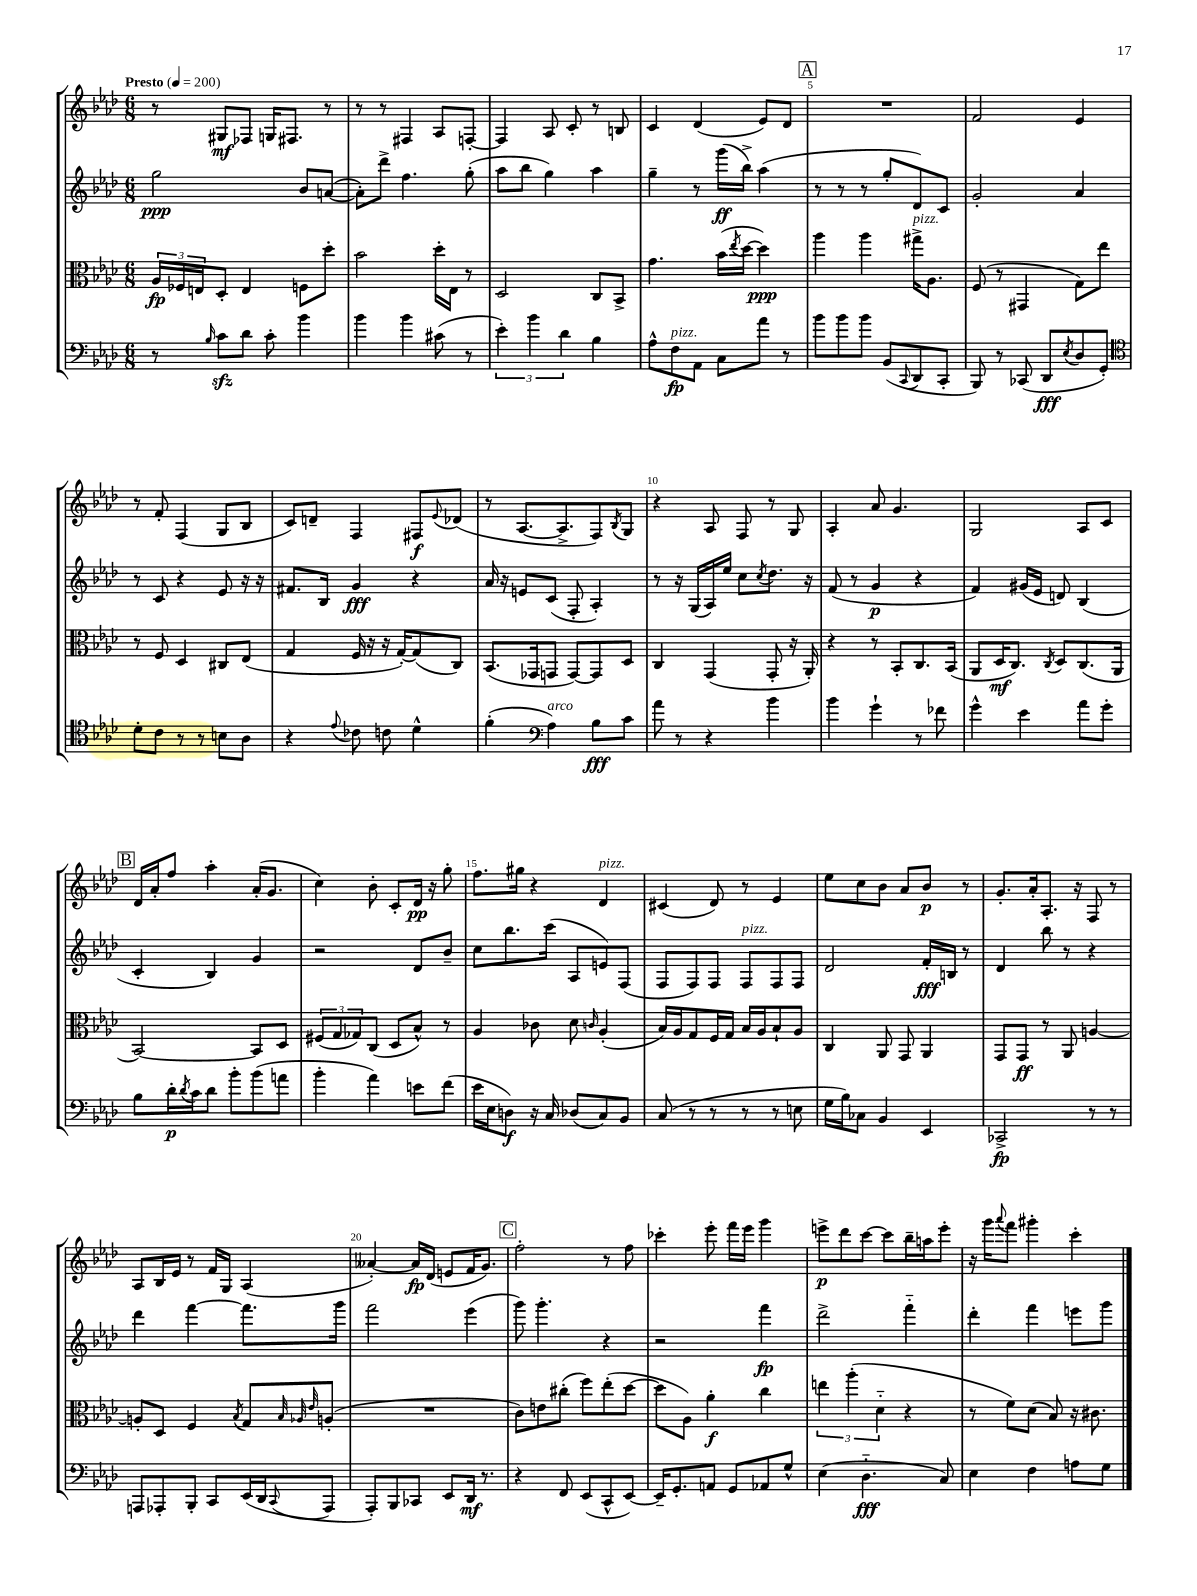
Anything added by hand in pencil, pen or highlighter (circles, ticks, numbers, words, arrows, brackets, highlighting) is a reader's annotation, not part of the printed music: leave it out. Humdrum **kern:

**kern	**dynam	**kern	**dynam	**kern	**dynam	**kern	**dynam
*part4	*part4	*part3	*part3	*part2	*part2	*part1	*part1
*staff4	*staff4	*staff3	*staff3	*staff2	*staff2	*staff1	*staff1
*clefF4	*	*clefC3	*	*clefG2	*	*clefG2	*
*k[b-e-a-d-]	*	*k[b-e-a-d-]	*	*k[b-e-a-d-]	*	*k[b-e-a-d-]	*
*M6/8	*	*M6/8	*	*M6/8	*	*M6/8	*
*MM200	*	*MM200	*	*MM200	*	*MM200	*
=1	=1	=1	=1	=1	=1	=1	=1
!	!	!	!	!	!	!LO:TX:a:B:t=Presto	!
8r	.	24A-/LL	fp	2gg\	ppp	8r	.
.	.	24F-X/	.	.	.	.	.
.	.	24En/J	.	.	.	.	.
16qqB-/	.	.	.	.	.	.	.
8czz\L	.	8D-'/J	.	.	.	8G#X/L	mf
8d-\J	.	4E/	.	.	.	8F-X/J	.
8c'\	.	.	.	.	.	16Gn/KL	.
.	.	.	.	.	.	8.F#X/J	.
4b-\	.	8Fn\L	.	8b-/L	.	.	.
.	.	8dd-'\J	.	([8an/J	.	8r	.
=2	=2	=2	=2	=2	=2	=2	=2
4b-\	.	2b-\	.	8a'\L])	.	8r	.
.	.	.	.	8ddd-^\J	.	8r	.
4b-\	.	.	.	4.ff\	.	4F#X/	.
(8c#X\	.	16dd-'\LL	.	.	.	8A-/L	.
.	.	16E-\JJ	.	.	.	.	.
8r	.	8r	.	(8gg'\	.	[8Fn'/J	.
=3	=3	=3	=3	=3	=3	=3	=3
6e-'\)	.	2D-/	.	8aa-\L	.	4F/]	.
.	.	.	.	8bb-\J	.	.	.
6b-\	.	.	.	.	.	.	.
.	.	.	.	4gg\)	.	8A-/	.
6d-\	.	.	.	.	.	.	.
.	.	.	.	.	.	8c'/	.
4B-\	.	8C/L	.	4aa-\	.	8r	.
.	.	8BB-^/J	.	.	.	8Bn/	.
=4	=4	=4	=4	=4	=4	=4	=4
8A-^^\L	.	4.g\	.	4gg~\	.	4c/	.
!LO:TX:a:i:t=pizz.	!	!	!	!	!	!	!
8F\	fp	.	.	.	.	.	.
8AA-\J	.	.	.	8r	.	(4d-/	.
8C\L	.	(16b-\LL	.	(16ggg\LL	ff	.	.
.	.	8qee-/	.	.	.	.	.
.	.	[16dd-\JJ	.	16bb-^\JJ)	.	.	.
8a-\J	.	4dd-\])	ppp	(4aa-\	.	8e-/L)	.
8r	.	.	.	.	.	8d-/J	.
!!LO:REH:place=s1:t=A
=5	=5	=5	=5	=5	=5	=5	=5
8b-\L	.	4aa-\	.	8r	.	2.r	.
8b-\	.	.	.	8r	.	.	.
8b-\J	.	4aa-\	.	8r	.	.	.
(8BB-/L	.	.	.	8gg'/L	.	.	.
8qqCC/	.	.	.	.	.	.	.
!	!	!LO:TX:a:i:t=pizz.	!	!	!	!	!
8DD-/	.	16gg#X^\KL	.	8d-/)	.	.	.
.	.	8.A-\J	.	.	.	.	.
8CC'/J	.	.	.	8c/J	.	.	.
=6	=6	=6	=6	=6	=6	=6	=6
8BBB-/)	.	(8F/	.	2g'/	.	2f/	.
8r	.	8r	.	.	.	.	.
(8CC-X/	.	4GG#X/	.	.	.	.	.
8DD-/L	fff	.	.	.	.	.	.
8qE-/	.	.	.	.	.	.	.
8D-/	.	8G\L)	.	4a-/	.	4e-/	.
8GG'/J)	.	8ee-\J	.	.	.	.	.
!!LO:LB:g=z
=7	=7	=7	=7	=7	=7	=7	=7
*clefC4	*	*	*	*	*	*	*
8d-'\L	.	8r	.	8r	.	8r	.
8c\J	.	8F/	.	8c/	.	8f'/	.
8r	.	4D-/	.	4r	.	(4F/	.
8r	.	.	.	.	.	.	.
8Bn\L	.	8C#X/L	.	8e-/	.	8G/L	.
8A-\J	.	(8E-/J	.	16r	.	8B-/J	.
.	.	.	.	16r	.	.	.
=8	=8	=8	=8	=8	=8	=8	=8
4r	.	4G/	.	8.f#X/L	.	8c/L)	.
.	.	.	.	.	.	8dn~/J	.
.	.	.	.	16B-/Jk	.	.	.
8qqe-/	.	.	.	.	.	.	.
8c-X\	.	16F/	.	4g/	fff	4F/	.
.	.	16r	.	.	.	.	.
8cn\	.	16r	.	.	.	.	.
.	.	[16G'/KL)	.	.	.	.	.
4d-^^\	.	(8G/]	.	4r	.	8F#X/L	f
.	.	.	.	.	.	8qqe-/	.
.	.	8C/J)	.	.	.	(8d-X/J	.
=9	=9	=9	=9	=9	=9	=9	=9
(4f'\	.	(8.BB-/L	.	16a-/	.	8r	.
.	.	.	.	16r	.	.	.
.	.	.	.	8en/L	.	[8.A-/L	.
.	.	16GG-X/k	.	.	.	.	.
*clefF4	*	*	*	*	*	*	*
!LO:TX:a:i:t=arco	!	!	!	!	!	!	!
4A-\)	.	8GGn/J	.	(8c/J	.	.	.
.	.	.	.	.	.	8.A-^/]	.
.	.	[8GG/L)	.	8F'/	.	.	.
8B-\L	fff	8GG/]	.	4A-'/)	.	8F/)	.
.	.	.	.	.	.	8qB-/	.
8c\J	.	8D-/J	.	.	.	8G/J	.
=10	=10	=10	=10	=10	=10	=10	=10
8a-\	.	4C/	.	8r	.	4r	.
8r	.	.	.	16r	.	.	.
.	.	.	.	(16G/LL	.	.	.
4r	.	(4GG/	.	16A-/)	.	8A-/	.
.	.	.	.	16ee-/JJ	.	.	.
.	.	.	.	8cc\L	.	8F/	.
.	.	.	.	8qcc/	.	.	.
4b-\	.	8GG'/	.	8.dd-\J	.	8r	.
.	.	16r	.	.	.	8G/	.
.	.	16AA-'/)	.	16r	.	.	.
=11	=11	=11	=11	=11	=11	=11	=11
4b-\	.	4r	.	(8f/	.	4A-'/	.
.	.	.	.	8r	.	.	.
4g`\	.	8r	.	4g/	p	8a-/	.
.	.	8BB-'/L	.	.	.	4.g/	.
8r	.	8.C/	.	4r	.	.	.
8f-X\	.	.	.	.	.	.	.
.	.	(16BB-/Jk	.	.	.	.	.
=12	=12	=12	=12	=12	=12	=12	=12
4g^^\	.	8AA-/L	.	4f/)	.	2G/	.
.	.	16D-/K	mf	.	.	.	.
.	.	8.C/J)	.	.	.	.	.
4e-\	.	.	.	(16g#X/LL	.	.	.
.	.	.	.	16e-/JJ	.	.	.
.	.	8qC/	.	.	.	.	.
.	.	8D-/L	.	8dn/)	.	.	.
8a-\L	.	(8.C/	.	(4B-/	.	8A-/L	.
8g'\J	.	.	.	.	.	8c/J	.
.	.	16AA-/Jk	.	.	.	.	.
!!LO:LB:g=z
!!LO:REH:place=s1:t=B
=13	=13	=13	=13	=13	=13	=13	=13
8B-\L	.	[2BB-/)	.	4c'/	.	16d-/LL	.
.	.	.	.	.	.	16a-'/J	.
16d-'\L	p	.	.	.	.	8ff/J	.
8qd-/	.	.	.	.	.	.	.
16c\J	.	.	.	.	.	.	.
8d-\J	.	.	.	4B-/)	.	4aa-'\	.
8b-'\L	.	.	.	.	.	.	.
(8b-\	.	8BB-/L]	.	4g/	.	(16a-'/KL	.
.	.	.	.	.	.	8.g/J	.
8an\J	.	8D-/J	.	.	.	.	.
=14	=14	=14	=14	=14	=14	=14	=14
4b-'\	.	(12F#X/L	.	2r	.	4cc\)	.
.	.	12G/	.	.	.	.	.
.	.	12G-X/)	.	.	.	.	.
4a-\)	.	(8C/J	.	.	.	8b-'\	.
.	.	8D-/L	.	.	.	8c'/L	.
8en\L	.	8B-^^/J)	.	8d-/L	.	16d-/Jk	pp
.	.	.	.	.	.	16r	.
(8f\J	.	8r	.	8b-~/J	.	8gg'\	.
=15	=15	=15	=15	=15	=15	=15	=15
16e-\LL	.	4A-/	.	8cc\L	.	8.ff\L	.
16E-\J	.	.	.	.	.	.	.
8Dn\J)	f	.	.	8.bb-\	.	.	.
.	.	.	.	.	.	16gg#X\Jk	.
16r	.	8c-X\	.	.	.	4r	.
16C/	.	.	.	(16ccc\Jk	.	.	.
(8D-X/L	.	8d-\	.	8A-/L	.	.	.
.	.	16qqcn/	.	.	.	.	.
!	!	!	!	!	!	!LO:TX:a:i:t=pizz.	!
8C/)	.	(4A-'/	.	8en/)	.	4d-/	.
8BB-/J	.	.	.	(8F/J	.	.	.
=16	=16	=16	=16	=16	=16	=16	=16
(8C/	.	16B-/LL)	.	8F/L	.	(4c#X/	.
.	.	16A-/J	.	.	.	.	.
8r	.	8G/	.	8F/)	.	.	.
8r	.	16F/L	.	8F/J	.	8d-/)	.
.	.	16G/JJ	.	.	.	.	.
!	!	!	!	!LO:TX:a:i:t=pizz.	!	!	!
8r	.	16B-/LL	.	8F/L	.	8r	.
.	.	16A-/J	.	.	.	.	.
8r	.	8B-`/	.	8F/	.	4e-/	.
8En\	.	8A-/J	.	8F/J	.	.	.
=17	=17	=17	=17	=17	=17	=17	=17
16G\LL	.	4C/	.	2d-/	.	8ee-\L	.
16B-\J)	.	.	.	.	.	.	.
8C-X\J	.	.	.	.	.	8cc\	.
4BB-/	.	8AA-/	.	.	.	8b-\J	.
.	.	8GG/	.	.	.	8a-/L	.
4EE-/	.	4AA-/	.	16f'/LL	fff	8b-/J	p
.	.	.	.	16Bn/JJ	.	.	.
.	.	.	.	8r	.	8r	.
=18	=18	=18	=18	=18	=18	=18	=18
2CC-X^/	fp	8GG/L	.	4d-/	.	8.g'/L	.
.	.	8GG/J	ff	.	.	.	.
.	.	.	.	.	.	16a-'/k	.
.	.	8r	.	8bb-\	.	8.A-'/J	.
.	.	8AA-/	.	8r	.	.	.
.	.	.	.	.	.	16r	.
8r	.	[4An/	.	4r	.	8F/	.
8r	.	.	.	.	.	8r	.
!!LO:LB:g=z
=19	=19	=19	=19	=19	=19	=19	=19
8AAAn/L	.	8An'/L]	.	4ddd-\	.	8A-/L	.
8AAA-X'/	.	8D-/J	.	.	.	16B-/L	.
.	.	.	.	.	.	16e-/JJ	.
8BBB-'/J	.	4F/	.	[4fff\	.	8r	.
8CC/L	.	.	.	.	.	16f/LL	.
.	.	.	.	.	.	16G/JJ	.
.	.	8qB-/	.	.	.	.	.
(16EE-/L	.	8G/L	.	8.fff\L]	.	(4A-/	.
16DD-/J	.	.	.	.	.	.	.
.	.	32qqB-/	.	.	.	.	.
.	.	32qqA-X/	.	.	.	.	.
8qqCC/	.	32qqe-/	.	.	.	.	.
8AAA-/J	.	(8An'/J	.	.	.	.	.
.	.	.	.	16ggg\Jk	.	.	.
=20	=20	=20	=20	=20	=20	=20	=20
8AAA-'/L)	.	2.r	.	2fff\	.	[4a--X'/)	.
8BBB-/	.	.	.	.	.	.	.
8CC-X/J	.	.	.	.	.	16a--/LL]	fp
.	.	.	.	.	.	(16d-/JJ	.
8EE-/L	.	.	.	.	.	8en/L	.
16DD-/Jk	mf	.	.	(4eee-\	.	16f/K	.
8.r	.	.	.	.	.	8.g/J)	.
!!LO:REH:place=s1:t=C
=21	=21	=21	=21	=21	=21	=21	=21
4r	.	8c\L)	.	8ggg\)	.	2ff'\	.
.	.	8en\	.	4.ggg'\	.	.	.
8FF/	.	(8cc#X'\J	.	.	.	.	.
(8EE-/L	.	8ff\L)	.	.	.	.	.
8CC^^/	.	(8ee-'\	.	4r	.	8r	.
[8EE-/J)	.	[8dd-\J	.	.	.	8ff\	.
=22	=22	=22	=22	=22	=22	=22	=22
16EE-~/KL]	.	8dd-\L]	.	2r	.	4ccc-X'\	.
8.GG'/	.	.	.	.	.	.	.
.	.	8A-\J)	.	.	.	.	.
8AAn/J	.	4a-'\	f	.	.	8eee-'\	.
8GG/L	.	.	.	.	.	16fff\LL	.
.	.	.	.	.	.	16eee-\JJ	.
8AA-X/	.	4cc\	.	4fff\	fp	4ggg\	.
8G^^/J	.	.	.	.	.	.	.
=23	=23	=23	=23	=23	=23	=23	=23
(4E-\	.	6een\	.	2ddd-^\	.	8eeen^\L	p
.	.	.	.	.	.	8ddd-\	.
.	.	(6aa-'\	.	.	.	.	.
4.D-\	fff	.	.	.	.	[8ccc\J	.
.	.	6d-\	.	.	.	.	.
.	.	.	.	.	.	8ccc\L]	.
.	.	4r	.	4fff\	.	16bb-~\L	.
.	.	.	.	.	.	16aan\J	.
8C/)	.	.	.	.	.	8eee'\J	.
=24	=24	=24	=24	=24	=24	=24	=24
4E-\	.	8r	.	4ddd-'\	.	16r	.
.	.	.	.	.	.	16ggg\KL	.
.	.	.	.	.	.	8qqaaa-/	.
.	.	8f\L)	.	.	.	8fff\J	.
4F\	.	(8d-\J	.	4fff\	.	4ggg#X'\	.
.	.	8B-/)	.	.	.	.	.
8An\L	.	16r	.	8eeen\L	.	4ccc'\	.
.	.	8.c#X\	.	.	.	.	.
8G\J	.	.	.	8ggg\J	.	.	.
==	==	==	==	==	==	==	==
*-	*-	*-	*-	*-	*-	*-	*-
